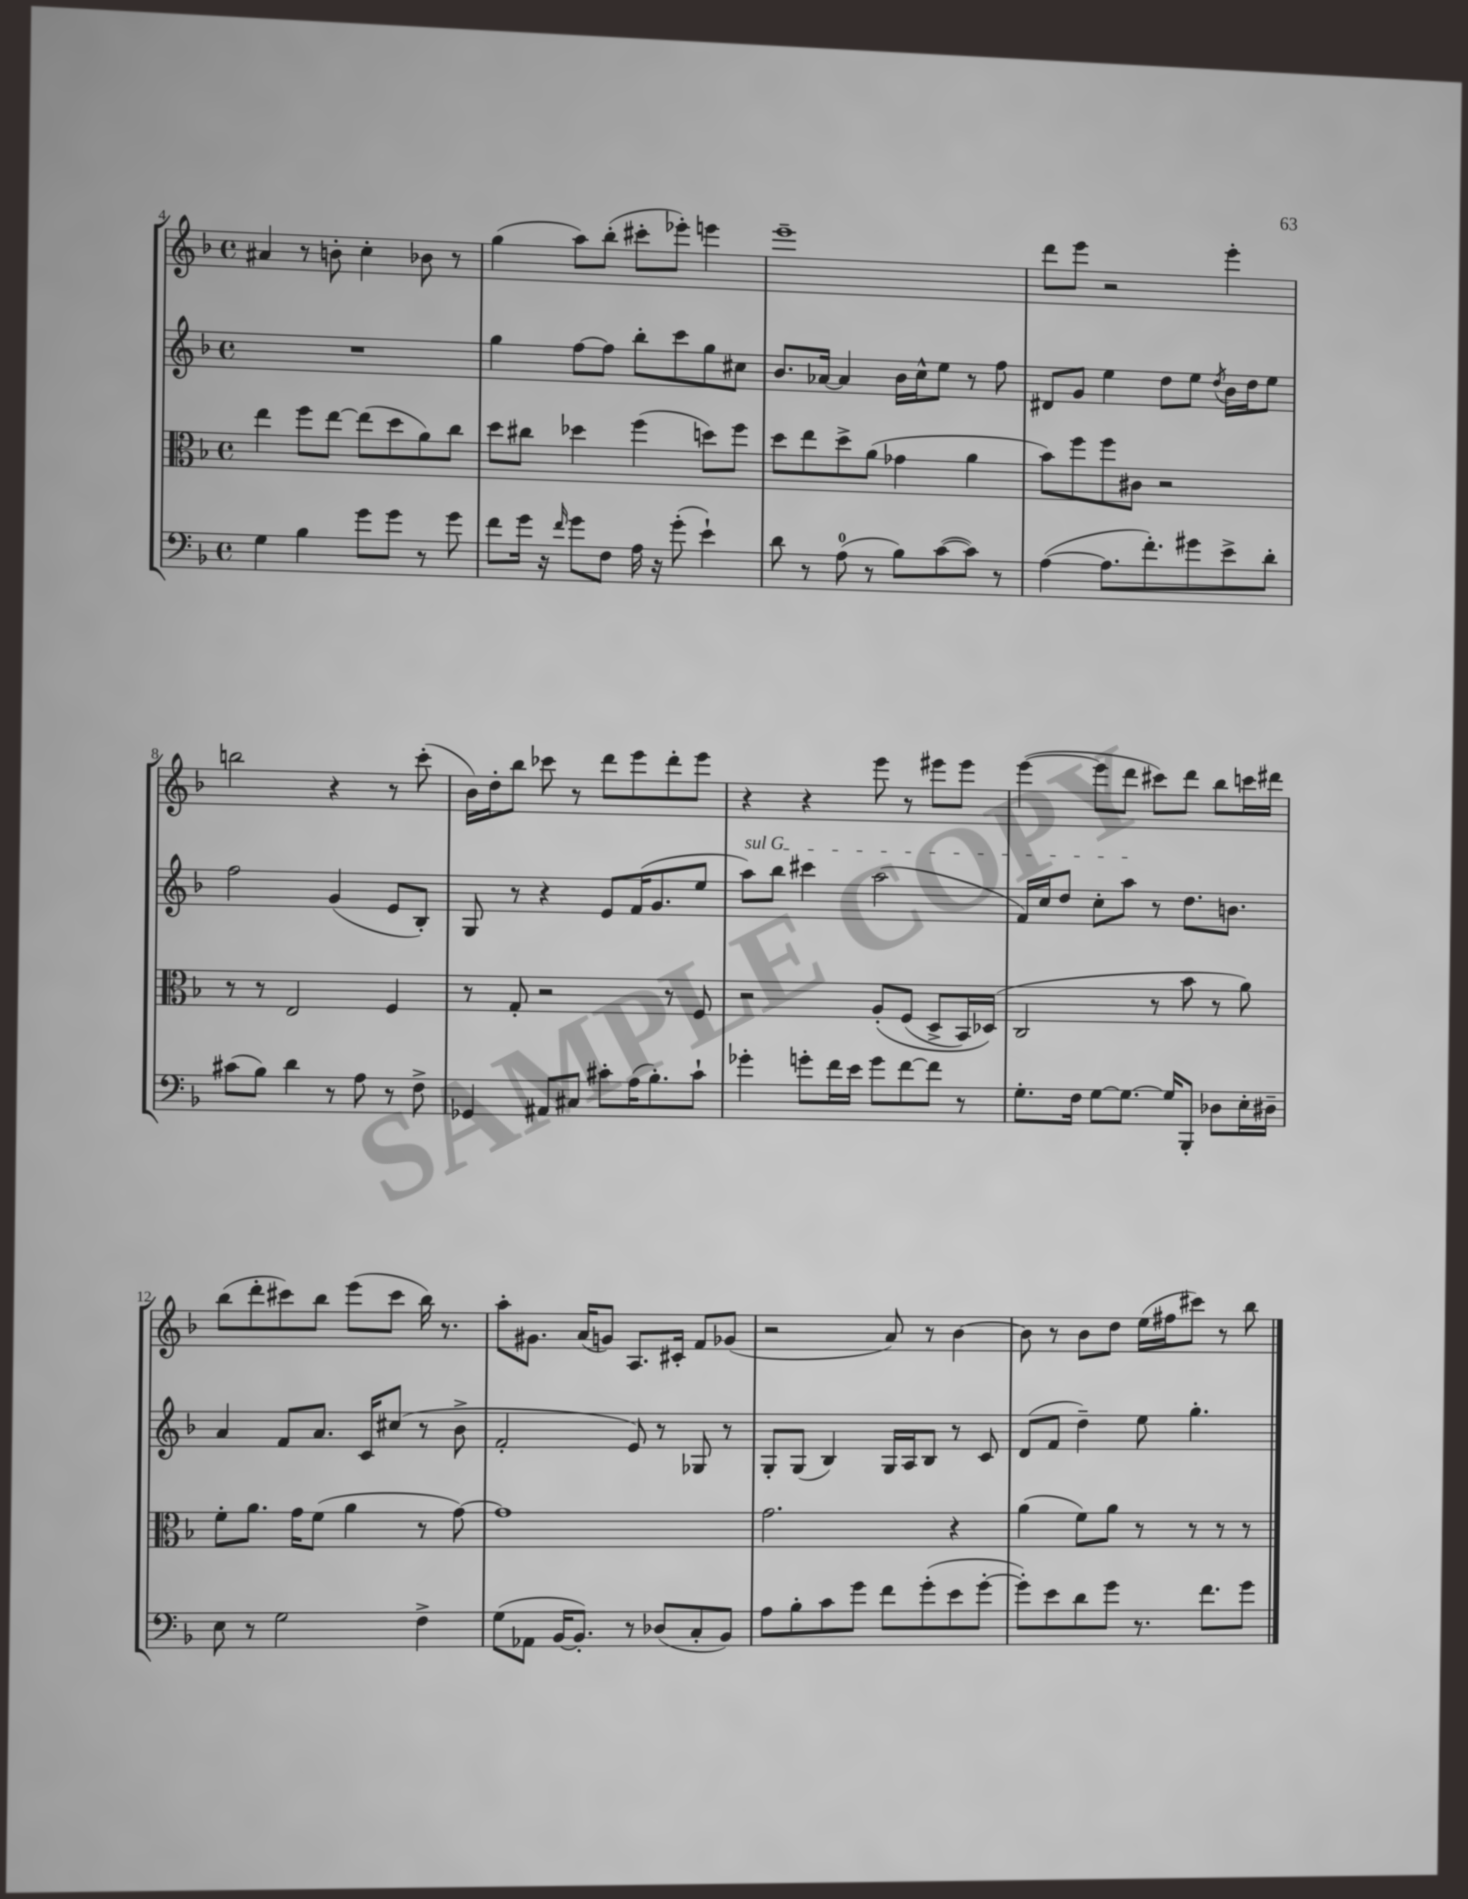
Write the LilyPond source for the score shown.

<<
\new StaffGroup <<
\new Staff = "s0" {
    \clef treble \key f \major \defaultTimeSignature \time 4/4
    ais'4 r8 b'8-. c''4-. bes'8 r8 |
    g''4( a''8) bes''8-.( cis'''8-. ees'''8-.) e'''4 |
    e'''1-- |
    d'''8 e'''8 r2 e'''4-. |
    b''2 r4 r8 c'''8-.( |
    bes'16) d''16-. bes''8 ces'''8 r8 d'''8 e'''8 d'''8-. e'''8 |
    r4 r4 e'''8 r8 eis'''8 eis'''8 |
    e'''4~( e'''8 d'''8 cis'''8) d'''8 bes''8 c'''16 dis'''16 |
    bes''8( d'''8-. cis'''8) bes''8 e'''8( cis'''8 bes''16) r8. |
    a''8-. gis'8. a'16( g'8) a8. cis'16-. f'8 ges'8( |
    r2 a'8) r8 bes'4~ |
    bes'8 r8 bes'8 d''8 e''16( fis''16 cis'''8) r8 bes''8 \bar "|." |
}
\new Staff = "s1" {
    \clef treble \key f \major \defaultTimeSignature \time 4/4
    R1 |
    g''4 f''8~ f''8 bes''8-. c'''8 g''8 cis''8 |
    bes'8. aes'16~ aes'4 bes'16 c''16-^ e''8 r8 f''8 |
    dis'8 g'8 e''4 d''8 e''8 \acciaccatura { d''8 } bes'16 d''16 e''8 |
    f''2 g'4( e'8 bes8-.) |
    g8 r8 r4 e'8 f'16( g'8. e''8 |
    \once \override TextSpanner.bound-details.left.text = \markup { \italic "sul G" } a''8\startTextSpan) bes''8 cis'''4 a''2( |
    f'16) c''16 d''8 c''8-. a''8\stopTextSpan r8 d''8. b'8. |
    a'4 f'8 a'8. c'16 cis''8( r8 bes'8-> |
    f'2-. e'8) r8 ges8 r8 |
    g8-. g8( bes4) g16 a16 bes8 r8 c'8 |
    d'8( f'8 d''4--) e''8 g''4.-. \bar "|." |
}
\new Staff = "s2" {
    \clef alto \key f \major \defaultTimeSignature \time 4/4
    e''4 f''8 e''8~ e''8( d''8 a'8) c''8 |
    d''8 cis''8 des''4 f''4( d''8) f''8 |
    d''8 e''8 d''8-> a'8( ges'4 a'4 |
    bes'8) f''8 f''8 cis'8 r2 |
    r8 r8 e2 f4 |
    r8 g8-. r2 r8 f8 |
    r2 a8-.\( f8( d8-> bes,16) des16(\) |
    c2 r8 bes'8 r8 a'8) |
    f'8-. a'8. g'16 f'8( a'4 r8 g'8~) |
    g'1 |
    g'2. r4 |
    a'4( f'8) a'8 r8 r8 r8 r8 \bar "|." |
}
\new Staff = "s3" {
    \clef bass \key f \major \defaultTimeSignature \time 4/4
    g4 bes4 g'8 g'8 r8 g'8 |
    f'8 g'16 r16 \grace { f'16 } g'8 f8 a16 r16 g'8-.( e'4-!) |
    d'8 r8 a8-0( r8 bes8) c'8~( c'8) r8 |
    a4~( a8. f'8.-.) gis'8 e'8-> d'8-. |
    cis'8( bes8) d'4 r8 a8 r8 f8-> |
    ges,4 ais,8 cis8 cis'8-. a16( bes8.-.) cis'8-! |
    ges'4-. g'8-. f'16 e'16 g'8 f'8~ f'8 r8 |
    g8.-. f16 g8~ g8.~ g16 bes,,8-. des8 e16-. dis16-- |
    e8 r8 g2 f4-> |
    g8( aes,8 bes,16~ bes,8.-.) r8 des8( c8-. bes,8) |
    a8 bes8-. c'8 g'8 f'8 g'8-.( e'8 g'8~-. |
    g'8-.) e'8 d'8 g'8 r8. f'8. g'8 \bar "|." |
}
>>
>>
\layout { \context { \Score currentBarNumber = #4 } }
